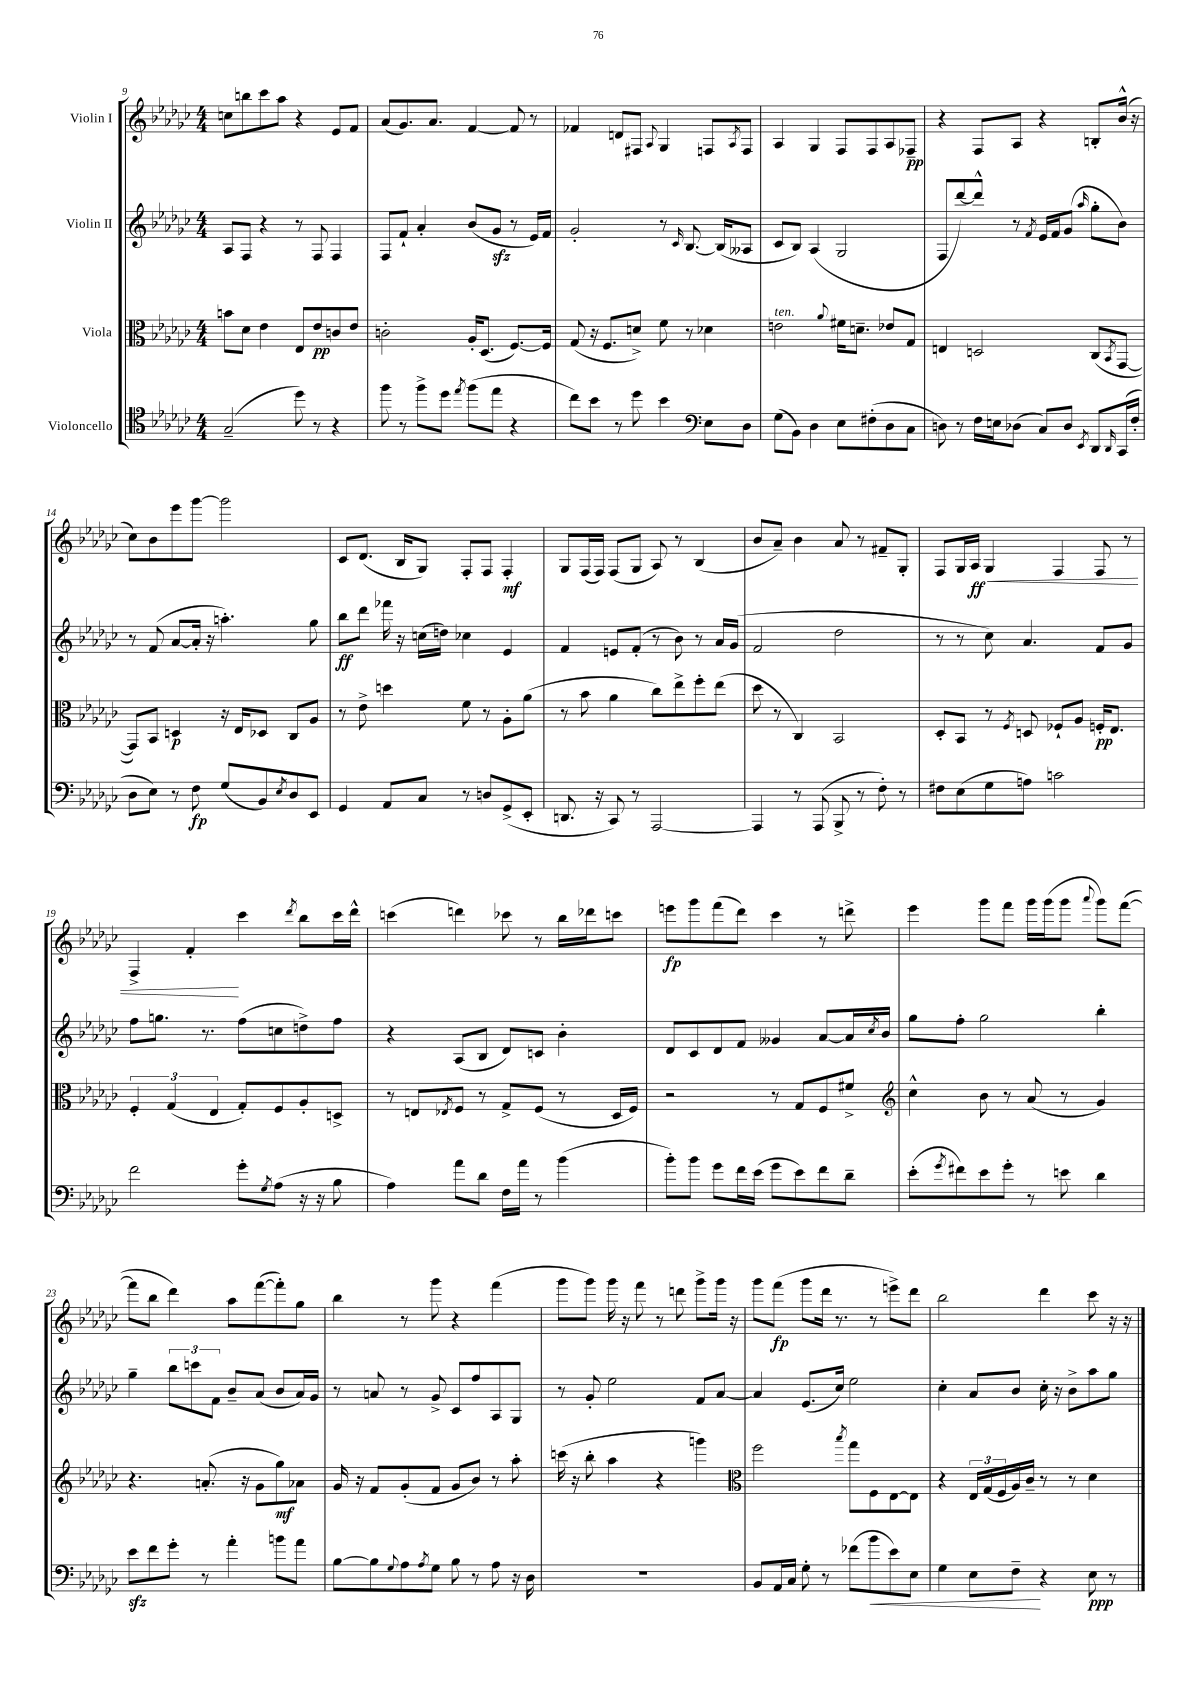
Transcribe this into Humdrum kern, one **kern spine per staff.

**kern	**dynam	**kern	**dynam	**kern	**dynam	**kern	**dynam
*part4	*part4	*part3	*part3	*part2	*part2	*part1	*part1
*staff4	*staff4	*staff3	*staff3	*staff2	*staff2	*staff1	*staff1
*I"Violoncello	*	*I"Viola	*	*I"Violin II	*	*I"Violin I	*
*clefC4	*	*clefC3	*	*clefG2	*	*clefG2	*
*k[b-e-a-d-g-c-]	*	*k[b-e-a-d-g-c-]	*	*k[b-e-a-d-g-c-]	*	*k[b-e-a-d-g-c-]	*
*M4/4	*	*M4/4	*	*M4/4	*	*M4/4	*
=9	=9	=9	=9	=9	=9	=9	=9
(2G-~/	.	8bn\L	.	8A-/L	.	8ccn\L	.
.	.	8d-\J	.	8F/J	.	8bbn\	.
.	.	4e-\	.	4r	.	8ccc-\	.
.	.	.	.	.	.	8aa-\J	.
8dd-\)	.	8E-/L	.	8r	.	4r	.
8r	.	8e-/	pp	8F/	.	.	.
4r	.	8cn/	.	4F/	.	8e-/L	.
.	.	8e-/J	.	.	.	8f/J	.
=10	=10	=10	=10	=10	=10	=10	=10
8ff\	.	2cn'\	.	8F/L	.	(8a-/L	.
8r	.	.	.	8f`/J	.	8.g-/)	.
8ff^\L	.	.	.	4a-'/	.	.	.
.	.	.	.	.	.	8.a-/J	.
8dd-\J	.	.	.	.	.	.	.
8qee-/	.	.	.	.	.	.	.
(8ff\L	.	16A-'/KL	.	(8b-/L	.	[4f/	.
.	.	(8.D-/J	.	.	.	.	.
8ee-\J	.	.	.	8g-zz/J	.	.	.
4r	.	[8.F/L)	.	8r	.	8f/]	.
.	.	.	.	16e-/LL)	.	8r	.
.	.	16F/Jk]	.	16f/JJ	.	.	.
=11	=11	=11	=11	=11	=11	=11	=11
8cc-\L)	.	(8G-/	.	2g-'/	.	4f-X/	.
8b-\J	.	16r	.	.	.	.	.
.	.	8.F/L	.	.	.	.	.
8r	.	.	.	.	.	8dn/L	.
8dd-\	.	8dn^/J)	.	.	.	8F#X/J	.
.	.	.	.	.	.	8qqA-/	.
4b-\	.	8f\	.	8r	.	4G-/	.
.	.	.	.	16qqc-/	.	.	.
.	.	8r	.	[8.B-/	.	.	.
*clefF4	*	*	*	*	*	*	*
8E-\L	.	4d-X\	.	.	.	8Fn/L	.
.	.	.	.	(16B-/KL]	.	.	.
.	.	.	.	.	.	8qA-/	.
8D-\J	.	.	.	8A--X/J	.	8F/J	.
=12	=12	=12	=12	=12	=12	=12	=12
!	!	!LO:TX:a:i:t=ten.	!	!	!	!	!
(8G-\L	.	2en\	.	8c-/L	.	4A-/	.
8BB-\J)	.	.	.	8B-/J)	.	.	.
4D-\	.	.	.	(4A-/	.	4G-/	.
.	.	8qqa-/	.	.	.	.	.
8E-\L	.	16f#X\KL	.	2G-/	.	8F/L	.
.	.	8.dn~\J	.	.	.	.	.
(8F#X'\	.	.	.	.	.	8F/	.
8D-\	.	8e-X/L	.	.	.	8A-/	.
8C-\J	.	8G-/J	.	.	.	8F-X~/J	pp
=13	=13	=13	=13	=13	=13	=13	=13
8Dn\)	.	4En/	.	8F/L	.	4r	.
8r	.	.	.	[8ddd-/)	.	.	.
16F\LL	.	2Dn/	.	8ddd-^^/J]	.	8F/L	.
16En\J	.	.	.	.	.	.	.
(8D-X\J	.	.	.	8r	.	8A-/J	.
.	.	.	.	8qf/	.	.	.
8C-/L)	.	.	.	16e-/LL	.	4r	.
.	.	.	.	16f/J	.	.	.
8D-/J	.	.	.	(8g-/J	.	.	.
8qEE-/	.	.	.	16qqaa-/	.	.	.
8DD-/L	.	(8C-/L	.	8gg-'\L	.	8Bn'/L	.
16qqDD-/	.	8qBB-/	.	.	.	.	.
(16CC-/L	.	[8GG-/J	.	8b-\J)	.	(16b-^^/Jk	.
16F'/JJ	.	.	.	.	.	16r	.
!!LO:LB:g=z
=14	=14	=14	=14	=14	=14	=14	=14
8D-\L	.	8GG-/L])	.	8r	.	8cc-\L)	.
8E-\J)	.	8BB-/J	.	(8f/	.	8b-\	.
8r	.	4Dn/	p	[8a-/L	.	8eee-\	.
8F\	fp	.	.	16a-'/Jk]	.	[8ggg-\J	.
.	.	.	.	16r	.	.	.
(8G-/L	.	16r	.	4.aan'\)	.	2ggg-\]	.
.	.	16E-/KL	.	.	.	.	.
8BB-/)	.	8D-X/J	.	.	.	.	.
8qE-/	.	.	.	.	.	.	.
8D-/	.	8C-/L	.	.	.	.	.
8EE-/J	.	8A-/J	.	8gg-\	.	.	.
=15	=15	=15	=15	=15	=15	=15	=15
4GG-/	.	8r	.	8bb-\L	ff	8c-/L	.
.	.	8e-^\	.	8ddd-\J	.	(8.d-/J	.
8AA-/L	.	4ddn\	.	16fff-X\	.	.	.
.	.	.	.	16r	.	16B-/KL	.
8C-/J	.	.	.	(16ccn\LL	.	8G-/J)	.
.	.	.	.	16ddn\JJ)	.	.	.
8r	.	8f\	.	4cc-X\	.	8F'/L	.
8Dn/L	.	8r	.	.	.	8F/J	.
(8GG-^/	.	8A-'\L	.	4e-/	.	4F'/	mf
8EE-'/J	.	(8a-\J	.	.	.	.	.
=16	=16	=16	=16	=16	=16	=16	=16
8.DDn/	.	8r	.	4f/	.	8G-/L	.
.	.	8b-\	.	.	.	(16F/L	.
16r	.	.	.	.	.	16F/JJ)	.
8CC-/)	.	4a-\	.	8en/L	.	(8F/L	.
8r	.	.	.	(8f'/J	.	8G-/J	.
[2AAA-/	.	8cc-\L)	.	8r	.	8A-/)	.
.	.	8ee-^\	.	8b-\)	.	8r	.
.	.	8ff'\	.	8r	.	(4B-/	.
.	.	(8ee-\J	.	16a-/LL	.	.	.
.	.	.	.	(16g-/JJ	.	.	.
=17	=17	=17	=17	=17	=17	=17	=17
4AAA-/]	.	8dd-\	.	2f/	.	8b-/L	.
.	.	8r	.	.	.	8a-~/J)	.
8r	.	4C-/)	.	.	.	4b-\	.
(8AAA-/	.	.	.	.	.	.	.
8BBB-^/	.	2BB-/	.	2dd-\	.	8a-/	.
8r	.	.	.	.	.	8r	.
8F'\)	.	.	.	.	.	8f#X~/L	.
8r	.	.	.	.	.	8G-'/J	.
=18	=18	=18	=18	=18	=18	=18	=18
8F#X\L	.	8D-'/L	.	8r	.	8F/L	.
(8E-\	.	8BB-/J	.	8r	.	16G-/L	.
!	!	!	!	!	!	!	!LO:HP:b
.	.	.	.	.	.	16A-/JJ	< ff
8G-\	.	8r	.	8cc-\)	.	4G-/	.
.	.	8qF/	.	.	.	.	.
8An\J)	.	8Dn/	.	4.a-/	.	.	.
2cn\	.	8F-X`/L	.	.	.	4F/	.
.	.	8A-/J	.	.	.	.	.
.	.	16Fn'/KL	pp	8f/L	.	8F/	.
.	.	8.E-/J	.	.	.	.	.
.	.	.	.	8g-/J	.	8r	.
!!LO:LB:g=z
=19	=19	=19	=19	=19	=19	=19	=19
2f\	.	6F'/	.	8ff\L	.	4F^/	.
.	.	.	.	8.ggn\J	.	.	.
.	.	(6G-/	.	.	.	.	.
.	.	.	.	.	.	4f'/	.
.	.	.	.	8.r	.	.	.
.	.	6E-/	.	.	.	.	.
8g-'\L	.	8G-'/L)	.	(8ff\L	.	4ccc-\	[
8qG-/	.	.	.	.	.	.	.
(8A-\J	.	8F/	.	8ccn\	.	.	.
.	.	.	.	.	.	8qddd-/	.
16r	.	8A-'/	.	8ddn^\)	.	8bb-\L	.
16r	.	.	.	.	.	.	.
8B-\	.	8Dn^/J	.	8ff\J	.	16ccc-\L	.
.	.	.	.	.	.	16ddd-^^\JJ	.
=20	=20	=20	=20	=20	=20	=20	=20
4A-\)	.	8r	.	4r	.	(4cccn\	.
.	.	8En/L	.	.	.	.	.
.	.	8qE-X/	.	.	.	.	.
8a-\L	.	8F/J	.	(8A-/L	.	4dddn\)	.
8d-\J	.	8r	.	8B-/J	.	.	.
16F\LL	.	8G-^/L	.	8d-/L)	.	8ccc-X\	.
16a-\JJ	.	.	.	.	.	.	.
8r	.	(8F/J	.	8cn/J	.	8r	.
(4b-\	.	8r	.	4b-'\	.	16bb-\LL	.
.	.	.	.	.	.	16ddd-X\J	.
.	.	16D-/LL	.	.	.	8cccn\J	.
.	.	16F/JJ)	.	.	.	.	.
=21	=21	=21	=21	=21	=21	=21	=21
8b-'\L)	.	2r	.	8d-/L	.	8eeen\L	fp
8b-\J	.	.	.	8c-/	.	8ggg-\	.
8g-\L	.	.	.	8d-/	.	(8fff\	.
16f\L	.	.	.	8f/J	.	8ddd-\J)	.
(16e-\JJ	.	.	.	.	.	.	.
8g-\L	.	8r	.	4g--X/	.	4ccc-\	.
8e-\)	.	8G-/L	.	.	.	.	.
8f\	.	8F/	.	[8a-/L	.	8r	.
8d-~\J	.	8f#X^/J	.	16a-/L]	.	8dddn^\	.
.	.	.	.	8qcc-/	.	.	.
.	.	.	.	16b-/JJ	.	.	.
=22	=22	=22	=22	=22	=22	=22	=22
*	*	*clefG2	*	*	*	*	*
(8e-'\L	.	4cc-^^\	.	8gg-\L	.	4eee-\	.
8qg-/	.	.	.	.	.	.	.
8f#X\)	.	.	.	8ff'\J	.	.	.
8e-\	.	8b-\	.	2gg-\	.	8ggg-\L	.
8g-'\J	.	8r	.	.	.	8fff\J	.
8r	.	(8a-/	.	.	.	16ggg-\LL	.
.	.	.	.	.	.	(16ggg-\J	.
8en\	.	8r	.	.	.	8ggg-\J	.
.	.	.	.	.	.	8qqaaa-/	.
4d-\	.	4g-/)	.	4bb-'\	.	8ggg-\L)	.
.	.	.	.	.	.	([8fff\J	.
!!LO:LB:g=z
=23	=23	=23	=23	=23	=23	=23	=23
8e-zz\L	.	4.r	.	4gg-~\	.	8fff\L]	.
8f\	.	.	.	.	.	8bb-\J	.
8g-'\J	.	.	.	12bb-\L	.	4ddd-\)	.
.	.	.	.	12cccn\	.	.	.
8r	.	(8.an'/	.	.	.	.	.
.	.	.	.	12f\J	.	.	.
4a-'\	.	.	.	8b-~/L	.	8aa-\L	.
.	.	16r	.	.	.	.	.
.	.	8g-\L	.	(8a-/J	.	([8fff\	.
8bn\L	.	8gg-\)	mf	8b-/L	.	8fff'\])	.
8a-\J	.	8a-X\J	.	16a-/L)	.	8gg-\J	.
.	.	.	.	16g-/JJ	.	.	.
=24	=24	=24	=24	=24	=24	=24	=24
[8B-\L	.	16g-/	.	8r	.	4bb-\	.
.	.	16r	.	.	.	.	.
8B-\]	.	8f/L	.	8an/	.	.	.
8qqG-/	.	.	.	.	.	.	.
8A-\	.	(8g-'/	.	8r	.	8r	.
8qA-/	.	.	.	.	.	.	.
8G-\J	.	8f/J	.	8g-^/	.	8ggg-\	.
8B-\	.	8g-/L	.	8c-/L	.	4r	.
8r	.	8b-/J)	.	8ff/	.	.	.
8A-\	.	8r	.	8A-/	.	(4fff\	.
16r	.	8aa-'\	.	8G-/J	.	.	.
16D-\	.	.	.	.	.	.	.
=25	=25	=25	=25	=25	=25	=25	=25
1r	.	(16cccn\	.	8r	.	8ggg-\L	.
.	.	16r	.	.	.	.	.
.	.	8bb-'\	.	8g-'/	.	8ggg-\J)	.
.	.	4aa-\	.	2ee-\	.	16ggg-\	.
.	.	.	.	.	.	16r	.
.	.	.	.	.	.	8fff\	.
.	.	4r	.	.	.	8r	.
.	.	.	.	.	.	8dddn\	.
.	.	4gggn\)	.	8f/L	.	8ggg-^\L	.
.	.	.	.	[8a-/J	.	16ggg-\Jk	.
.	.	.	.	.	.	16r	.
=26	=26	=26	=26	=26	=26	=26	=26
*	*	*clefC3	*	*	*	*	*
8BB-/L	.	2ff\	.	4a-/]	.	8ggg-\L	.
16AA-/L	.	.	.	.	.	(8fff\J	fp
16C-/JJ	.	.	.	.	.	.	.
8G-'\	.	.	.	(8.e-/L	.	8ggg-\L	.
8r	.	.	.	.	.	16ddd-\Jk	.
.	.	.	.	16cc-/Jk)	.	8.r	.
.	.	8qbb-/	.	.	.	.	.
(8f-X\L	.	8gg-\L	.	2ee-\	.	.	.
!	!LO:HP:b	!	!	!	!	!	!
8b-\	<	8F\	.	.	.	8r	.
8e-\)	.	[8E-\	.	.	.	8eeen^\L)	.
8E-\J	.	8E-\J]	.	.	.	8ddd-\J	.
=27	=27	=27	=27	=27	=27	=27	=27
4G-\	.	4r	.	4cc-'\	.	2bb-\	.
8E-\L	.	24E-/LL	.	8a-/L	.	.	.
.	.	(24G-/	.	.	.	.	.
.	.	24F/	.	.	.	.	.
8F~\J	.	16A-/)	.	8b-/J	.	.	.
.	.	16c-~/JJ	.	.	.	.	.
4r	[	8r	.	16cc-'\	.	4ddd-\	.
.	.	.	.	16r	.	.	.
.	.	8r	.	8b-^\L	.	.	.
8E-\	ppp	4d-\	.	8aa-\	.	8ccc-\	.
8r	.	.	.	8gg-\J	.	16r	.
.	.	.	.	.	.	16r	.
==	==	==	==	==	==	==	==
*-	*-	*-	*-	*-	*-	*-	*-
